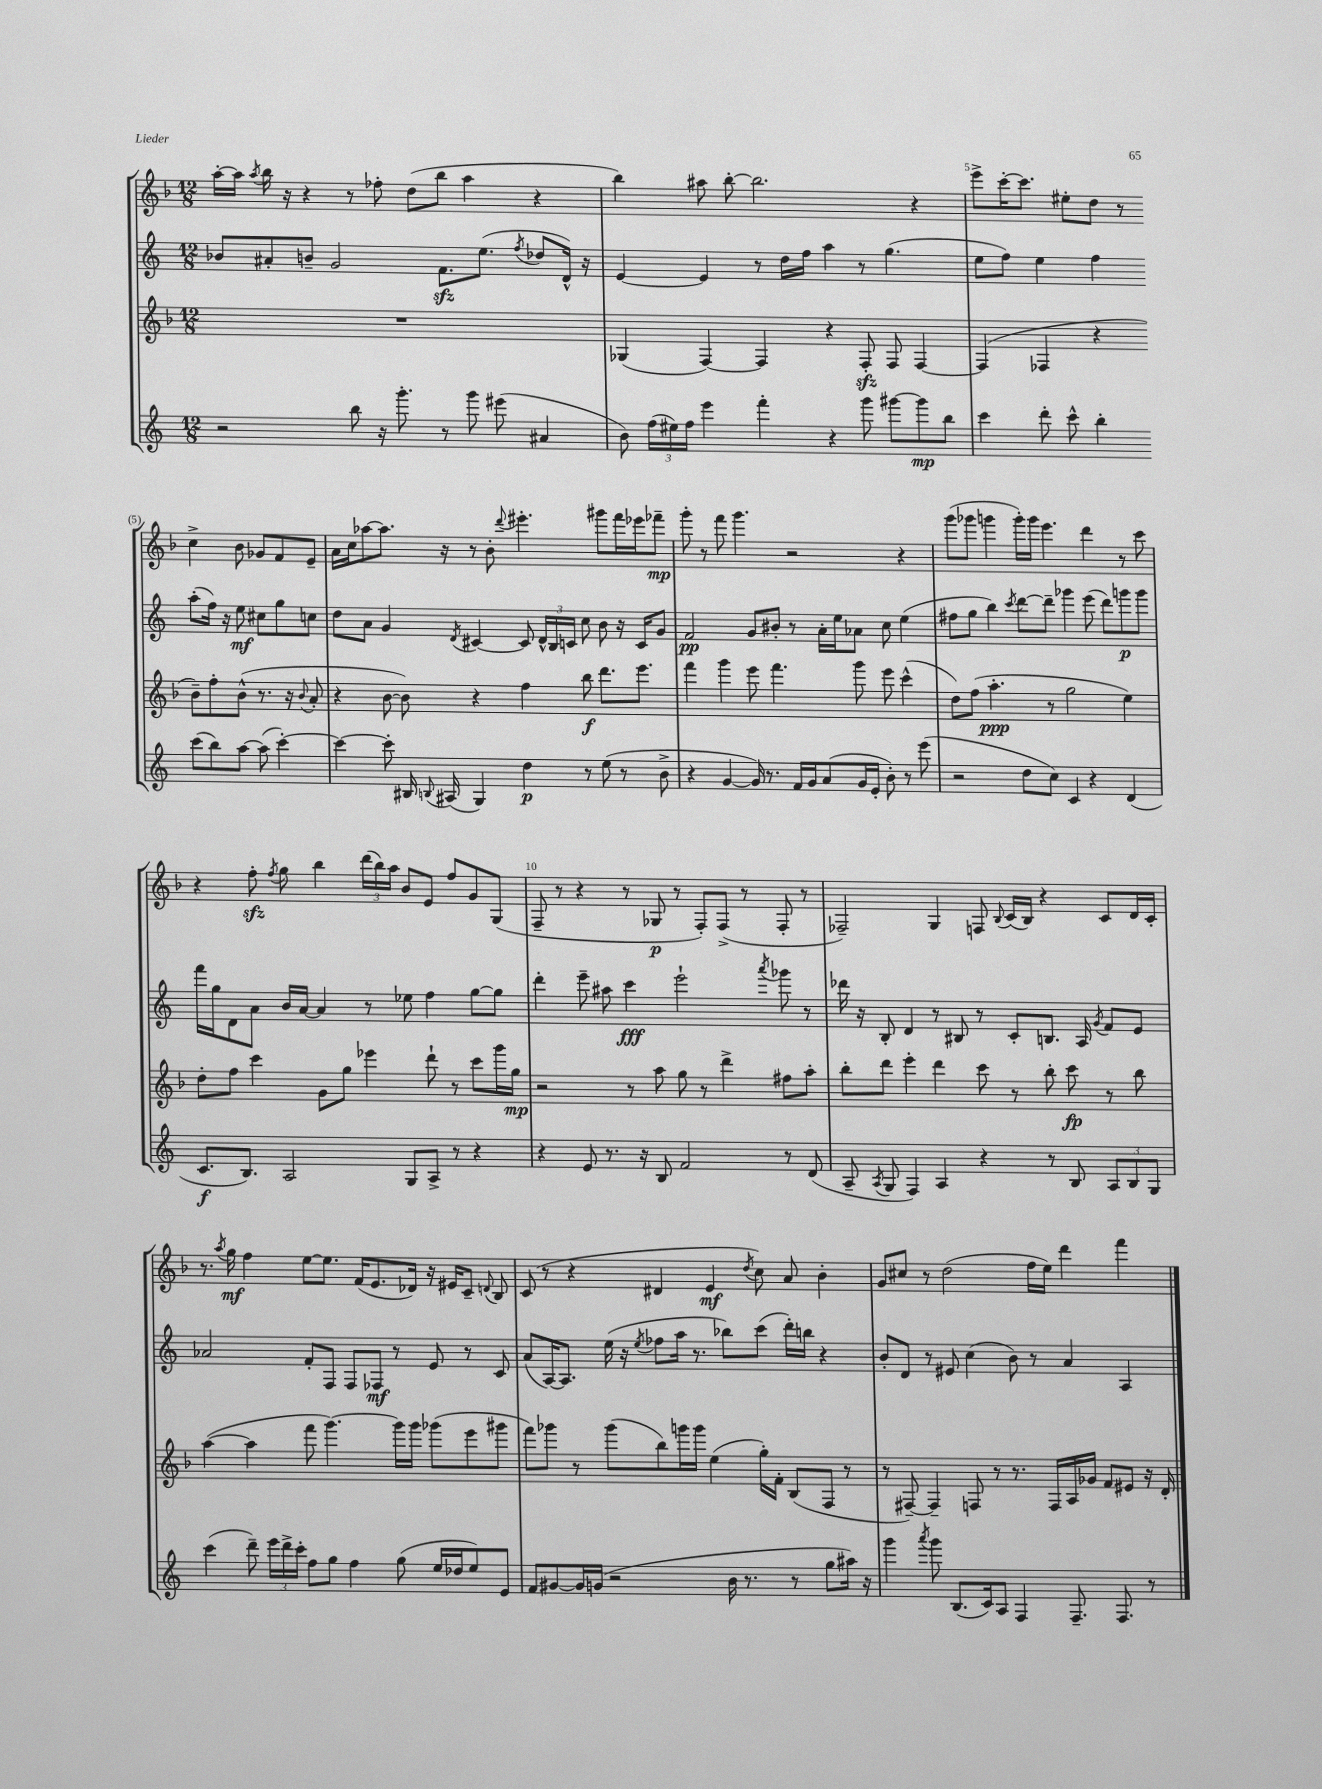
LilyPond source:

<<
\new StaffGroup <<
\new Staff = "s0" {
    \clef treble \key f \major \numericTimeSignature \time 12/8
    \autoBeamOff a''16[~-. a''16] \acciaccatura { a''8 } bes''16 r16 r4 r8 fes''8-. d''8[( bes''8] a''4 r4 |
    bes''4) ais''8 bes''8~-. bes''2. r4 |
    e'''8[-> c'''16~-. c'''8.] eis''8[-. d''8] r8 c''4-> bes'8 ges'8[ f'8 e'8]-- |
    a'16[ c''16 aes''8~ aes''8.] r16 r8 bes'8-. \appoggiatura { d'''8 } eis'''4.-. gis'''8[ f'''16 ees'''16 fes'''8]--\mp |
    g'''8-. r8 f'''8 g'''4. r2 r4 |
    g'''8[( ges'''8] g'''4 g'''16[-.) g'''16] e'''4. d'''4 r8 c'''8 |
    r4 f''8-.\sfz \acciaccatura { f''8 } g''8 bes''4 \tuplet 3/2 { d'''16[( bes''16) a''16] } bes'8[ e'8] f''8[ g'8 g8]( |
    f8-- r8 r4 r8 ges8\p r8 f8[-.) f8]->( r8 f8-. r8 |
    fes2--) g4 f8 \appoggiatura { bes8 } c'16[( bes16]) r4 c'8[ d'16 c'16]-. |
    r8. \acciaccatura { a''8 } g''16\mf f''4 e''8[~ e''8.] f'16[( e'8. des'16]) r16 eis'16[ c'8]-- \appoggiatura { d'8 } bes8 |
    c'8( r8 r4 dis'4 e'4\mf \acciaccatura { d''8 } c''8) a'8 bes'4-. |
    g'8[ cis''8] r8 d''2( f''16[ e''16]) d'''4 f'''4 \bar "|." |
}
\new Staff = "s1" {
    \clef treble \key c \major \numericTimeSignature \time 12/8
    \autoBeamOff bes'8[ ais'8-. b'8]-- g'2 f'8.[\sfz e''8.]( \acciaccatura { f''8 } des''8[ d'16]-^) r16 |
    e'4~ e'4 r8 d''16[ f''16] a''4 r8 g''4.( |
    e''8[ f''8]) e''4 f''4 a''8[-.( f''16]) r16 e''8\mf cis''8[ g''8 c''8] |
    d''8[ a'8] g'4 \acciaccatura { d'8 } cis'4~ cis'8 \tuplet 3/2 { d'16[-^ b16 c'16] } c''8 b'8 r16 c'16[ g'8] |
    f'2\pp g'8[ bis'8]-. r8 a'16[-. e''16 aes'8] c''8 e''4( |
    fis''8[ g''8] b''4) \acciaccatura { c'''8 } d'''8[~ d'''8]-- ges'''4 e'''8( d'''8[) g'''8\p g'''8] |
    f'''16[ g''16 d'8 a'8] b'16[ a'16]~ a'4 r8 ees''8 f''4 g''8[~ g''8] |
    d'''4-. e'''8-- ais''8 c'''4\fff e'''2-! \acciaccatura { a'''8 } ges'''8 r8 |
    des'''16 r16 b8-. d'4 r8 bis8 r8 c'8[-. b8.] a16 \acciaccatura { g'8 } f'8[ e'8] |
    aes'2 f'8[-. f8] f8[ fes8]\mf r8 e'8 r8 c'8 |
    a'8[( a16~) a8.] e''16( r16 \acciaccatura { e''8 } fes''8[ a''16] r8. bes''8[) c'''8]( d'''16[-.) b''16] r4 |
    b'8[-. d'8] r8 eis'8 c''4( b'8) r8 a'4 a4 \bar "|." |
}
\new Staff = "s2" {
    \clef treble \key f \major \numericTimeSignature \time 12/8
    \autoBeamOff R1. |
    ges4( f4~) f4 r4 f8-.\sfz f8 f4~ |
    f4( fes4 r4 bes'8[--) f''8-. bes'8]-^( r8. r16 \appoggiatura { bes'8 } a'8-. |
    r4 bes'8~ bes'8) r4 f''4 bes''8\f d'''8.[ e'''8.] |
    f'''4 g'''4 e'''8 f'''4. g'''8 e'''8 c'''4-^( |
    d''8[) f''8]( a''4.-.\ppp r8 g''2 e''4) |
    d''8[-. f''8] c'''4 g'8[ g''8] ees'''4 d'''8-! r8 c'''8[ g'''16 g''16]\mp |
    r2 r8 a''8 g''8 r8 d'''4-> fis''8[ a''8]-. |
    bes''8[-. d'''8] e'''4-. d'''4 c'''8 r8 bes''8-. c'''8\fp r8 bes''8 |
    a''4~( a''4 f'''8 g'''4.~) g'''16[ g'''16] ges'''8[( e'''8 gis'''8] |
    f'''8[) ges'''8] r8 ges'''8[( bes''8) g'''16 g'''16] e''4( g''16[-.) f'16]-. bes8[( f8] r8 |
    r8 fis8~--) fis4-- f8 r8 r8. f16[ a16 ges'16] f'8[ eis'8] r16 d'16-. \bar "|." |
}
\new Staff = "s3" {
    \clef treble \key c \major \numericTimeSignature \time 12/8
    \autoBeamOff r2 b''8 r16 g'''8.-. r8 g'''8 eis'''8( ais'4 |
    b'8) \tuplet 3/2 { f''16[( eis''16) f''16] } e'''4 f'''4-. r4 g'''8 gis'''8[~ gis'''8\mp b''8] |
    c'''4 d'''8-. c'''8-^ b''4-. c'''8[( b''8) a''8]~ a''8( c'''4~-.) |
    c'''4~ c'''8-. bis16 \appoggiatura { b8 } ais16( g4) d''4\p r8 e''8( r8 b'8-> |
    r4 g'4~ g'16) r8. f'16[ g'16 a'8( g'16 e'16]-. b'8-.) r8 e'''8( |
    r2 d''8[ c''8]) c'4 r4 d'4( |
    c'8.[\f b8.]) a2 g8[ a8]-> r8 r4 |
    r4 e'8 r8. r16 b8 f'2 r8 d'8( |
    a8-- \acciaccatura { a8 } g8 f4) a4 r4 r8 b8 \tuplet 3/2 { a8[ b8 g8] } |
    c'''4( d'''8--) \tuplet 3/2 { e'''16[ d'''16-> c'''16]-. } f''8[ g''8] f''4 g''8( e''16[ des''16 e''8) e'8] |
    f'8[ gis'8~ gis'16 g'16]( r2 b'16 r8. r8 g''8[ ais''16]) r16 |
    g'''4 \acciaccatura { a'''8 } g'''8 b8.[( c'16) a8] f4 f8.-- f8. r8 \bar "|." |
}
>>
>>
\layout { \context { \Score currentBarNumber = #3 \override BarNumber.break-visibility = ##(#f #t #t) barNumberVisibility = #(every-nth-bar-number-visible 5) } }
